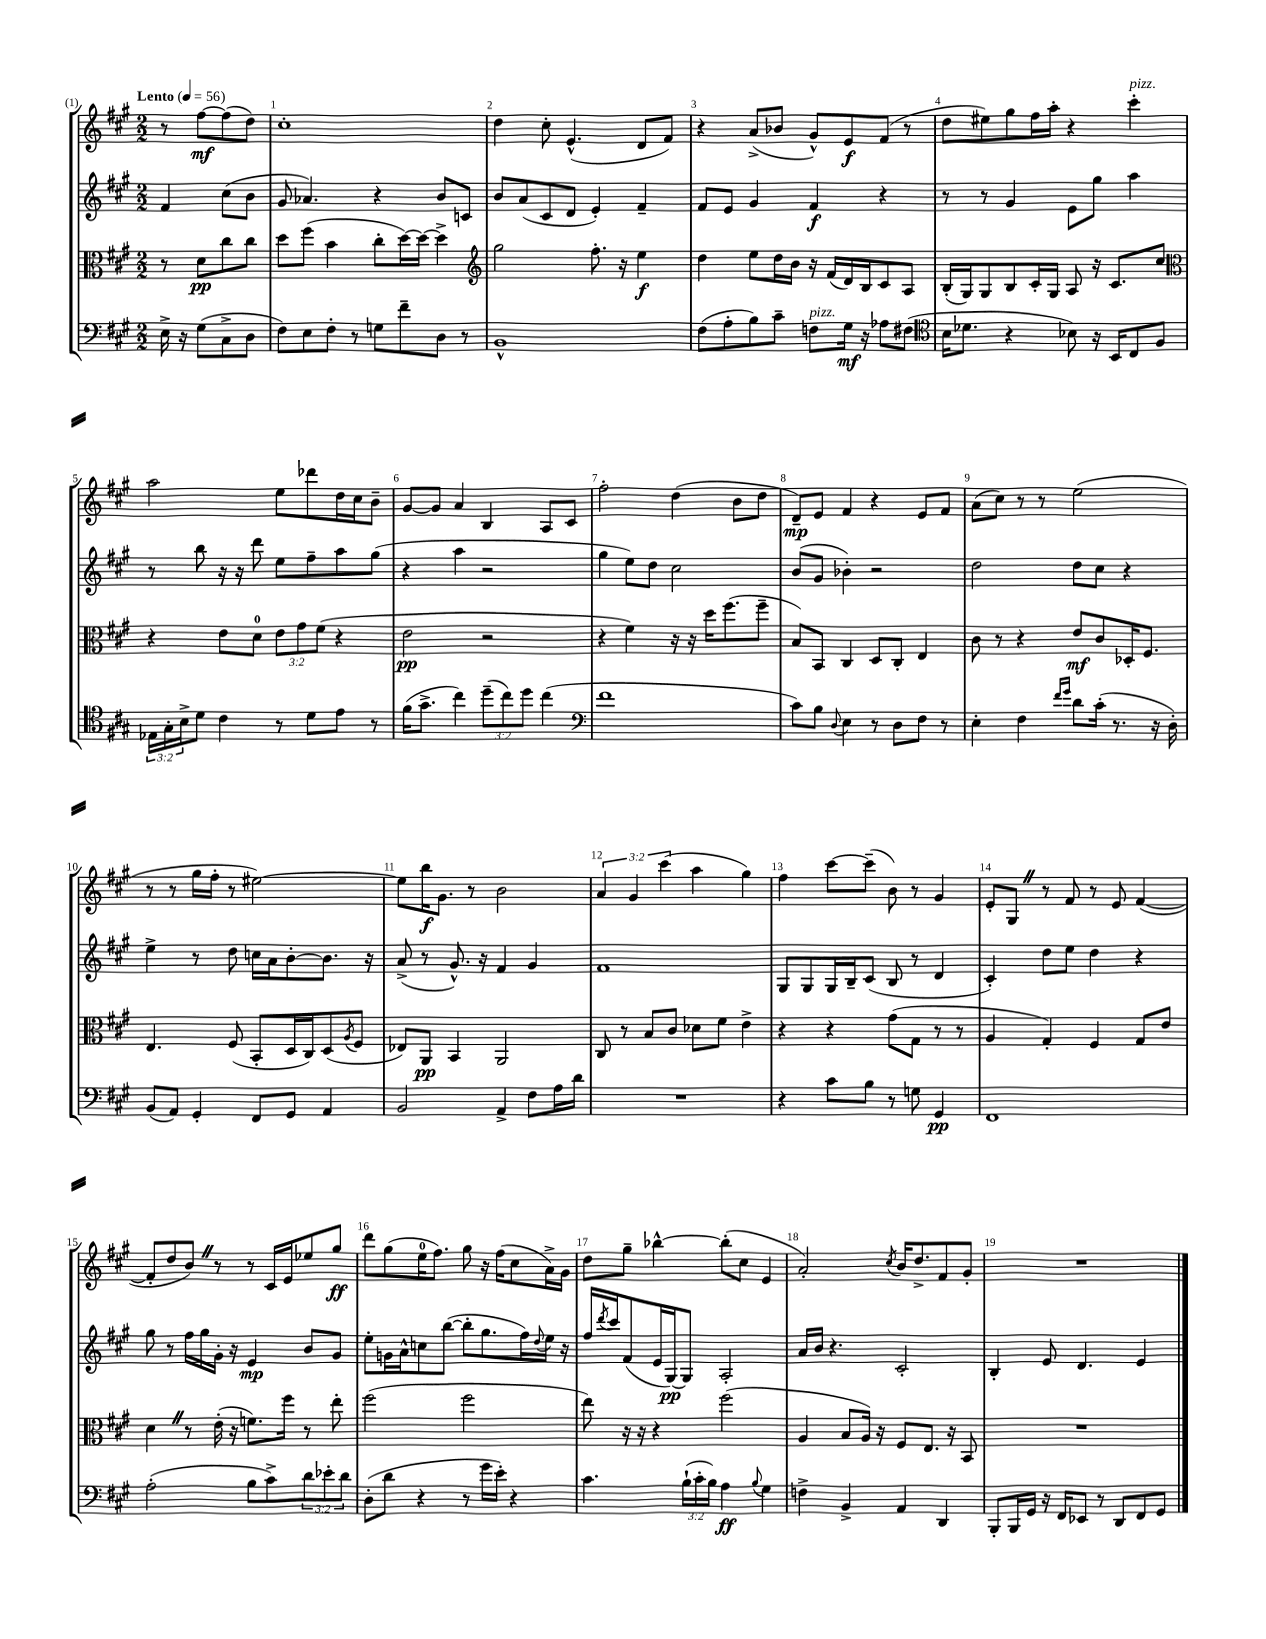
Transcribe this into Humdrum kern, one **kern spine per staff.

**kern	**kern	**kern	**kern
*staff4	*staff3	*staff2	*staff1
*clefF4	*clefC3	*clefG2	*clefG2
*k[f#c#g#]	*k[f#c#g#]	*k[f#c#g#]	*k[f#c#g#]
*M2/2	*M2/2	*M2/2	*M2/2
*MM56	*MM56	*MM56	*MM56
16E^\	8r	4f#/	8r
16r	.	.	.
(8G#\L	8d\L	.	[8ff#\L
8C#^\	8cc#\	(8cc#\L	(8ff#\]
8D\J	8cc#\J	8b\J	8dd\J)
=	=	=	=
8F#\L)	8dd\L	8g#/	1cc#'
8E\	(8ff#\J	4.a-/)	.
8F#'\J	4b\	.	.
8r	.	.	.
8G\L	8cc#'\L	4r	.
8f#~\	[16dd\L)	.	.
.	16dd\_JJ	.	.
8D\J	4dd^\]	8b/L	.
8r	.	8c/J	.
=	=	=	=
*	*clefG2	*	*
1BB^^	2gg#\	8b/L	4dd\
.	.	(8a/	.
.	.	8c#/	8cc#'\
.	.	8d/J	(4.e^^/
.	8.ff#'\	4e'/)	.
.	16r	.	.
.	4ee\	4f#~/	8d/L
.	.	.	8f#/J)
=	=	=	=
(8F#\L	4dd\	8f#/L	4r
8A'\	.	8e/J	.
8B\)	8ee\L	4g#/	(8a^/L
8c#~\J	16dd\L	.	8b-/J
.	16b\JJ	.	.
8F\L	16r	4f#/	8g#^^/L)
.	(16f#/LL	.	.
16G#\Jk	16d/)	.	8e/
16r	16B/J	.	.
8A-\L	8c#/	4r	(8f#/J
(8F#\J	8A/J	.	8r
=	=	=	=
*clefC4	*	*	*
16B\LK	(16B'/LL	8r	8dd\L
8.d-\J	16G#/J)	.	.
.	8G#/	8r	8ee#\)
4r	8B/	4g#/	8gg#\
.	16c#'/L	.	16ff#\L
.	16G#/JJ	.	16aa'\JJ
8B-\)	8A/	8e\L	4r
16r	16r	8gg#\J	.
16BB/LK	8.c#/L	.	.
8C#/	.	4aa\	4ccc#'\
8F#/J	8cc#/J	.	.
=	=	=	=
*	*clefC3	*	*
24E-\LL	4r	8r	2aa\
24G#'\	.	.	.
24B^\J	.	.	.
8d\J	.	8bb\	.
4c#\	8e\L	16r	.
.	.	16r	.
.	8d\J	8ddd\	.
8r	12e\L	8ee\L	8ee\L
.	12g#\	.	.
8d\L	.	8ff#~\	8ddd-\
.	(12f#\J	.	.
8e\J	4r	8aa\	16dd\L
.	.	.	16cc#\J
8r	.	(8gg#\J	8b~\J
=	=	=	=
(16f#\LK	2e\	4r	[8g#/L
8.g#^\J	.	.	.
.	.	.	8g#/]J
4cc#\)	.	4aa\	4a/
(12dd~\L	2r	2r	4B/
12cc#\)	.	.	.
12dd\J	.	.	.
(4cc#\	.	.	8A/L
.	.	.	8c#/J
=	=	=	=
*clefF4	*	*	*
1f#	4r	4gg#\	2ff#'\
.	4f#\)	8ee\L)	.
.	.	8dd\J	.
.	16r	2cc#\	(4dd\
.	16r	.	.
.	16dd\LK	.	.
.	(8.ff#\	.	.
.	.	.	8b\L
.	8ff#~\J	.	8dd\J
=	=	=	=
8c#\L)	8B/L)	(8b/L	8d~/L)
8B\J	8BB/J	8g#/J	8e/J
8qqD/	.	.	.
4E\	4C#/	4b-'\)	4f#/
8r	8D/L	2r	4r
8D\L	8C#'/J	.	.
8F#\J	4E/	.	8e/L
8r	.	.	8f#/J
=	=	=	=
4E'\	8c#\	2dd\	(8a\L
.	8r	.	8cc#\J)
4F#\	4r	.	8r
.	.	.	8r
16qqf#/LL	.	.	.
16qqg#/JJ	.	.	.
8d\L	8e/L	8dd\L	(2ee\
(16c#'\Jk	8c#/	8cc#\J	.
8.r	.	.	.
.	16D-'/K	4r	.
.	8.F#/J	.	.
16r	.	.	.
16D'\)	.	.	.
=	=	=	=
(8BB/L	4.E/	4ee^\	8r
8AA/J)	.	.	8r
4GG#'/	.	8r	16gg#\LL
.	.	.	16ff#'\JJ
.	(8F#/	8dd\	8r
8FF#/L	8BB'/L	16cc\LL	[2ee#\)
.	.	16a\J	.
8GG#/J	16D/L	[8b'\	.
.	16C#/J)	.	.
4AA/	(8D/	8.b\]J	.
.	8qA/	.	.
.	8F#/J	.	.
.	.	16r	.
=	=	=	=
2BB/	8E-/L)	(8a^/	8ee#\]L
.	8AA/J	8r	16bb\K
.	.	.	8.g#\J
.	4BB/	8.g#^^/)	.
.	.	.	8r
.	.	16r	.
4AA^/	2AA/	4f#/	2b\
8F#\L	.	4g#/	.
16A\L	.	.	.
16d\JJ	.	.	.
=	=	=	=
1r	8C#/	1f#	6a/
.	8r	.	.
.	.	.	6g#/
.	8B/L	.	.
.	.	.	(6ccc#\
.	8c#/J	.	.
.	8d-\L	.	4aa\
.	8f#\J	.	.
.	4e^\	.	4gg#\)
=	=	=	=
4r	4r	8G#/L	4ff#\
.	.	8G#/	.
8c#\L	4r	16G#/L	[8ccc#\L
.	.	16B~/J	.
8B\J	.	(8c#/J	(8ccc#~\]J
8r	(8g#\L	8B/	8b\)
8G\	8G#\J	8r	8r
4GG#/	8r	4d/	4g#/
.	8r	.	.
=	=	=	=
1FF#	4A/	4c#'/)	8e'/L
.	.	.	8G#/J
.	4G#'/)	8dd\L	8r
.	.	8ee\J	8f#/
.	4F#/	4dd\	8r
.	.	.	8e/
.	8G#/L	4r	([4f#/
.	8e/J	.	.
=	=	=	=
(2A'\	4d\	8gg#\	8f#'/]L
.	.	8r	8dd/
.	8r	16ff#\LL	8b/J)
.	.	16gg#\	.
.	(16e'\	16g#'\JJ	8r
.	16r	16r	.
8B\L	8.f\L)	4e/	8r
8c#^\)	.	.	16c#/LL
.	16ff#\Jk	.	16e/J
12d\	8r	8b/L	8ee-/
12e-'\	.	.	.
.	8ee'\	8g#/J	8gg#/J
12d\J	.	.	.
=	=	=	=
(8D'\L	(2ff#\	8ee'\L	8ddd\L
8d\J	.	16g\L	(8gg#\
.	.	16a^^\J	.
4r	.	8cc\	16ee\K
.	.	.	8.ff#\J)
.	.	([8bb\J	.
8r	2ff#\	8bb'\]L	8gg#\
16g#\LL	.	8.gg#\	16r
16e'\JJ)	.	.	(16ff#\LK
4r	.	.	8cc#\
.	.	16ff#\L)	.
.	.	8qqdd/	.
.	.	16ee\JJ	16a^\L)
.	.	16r	16g#\JJ
=	=	=	=
4.c#\	8ee\)	16ff#/LL	8dd\L
.	.	8qddd/	.
.	.	16ccc#/J	.
.	16r	(8f#/	8gg#~\J
.	16r	.	.
.	4r	16e/L	[4bb-^^\
.	.	[16G#/J)	.
(24B`\LL	.	8G#/]J	.
24c#'\	.	.	.
24B\JJ)	.	.	.
4A\	(2ff#\	2A'/	(8bb-'\]L
.	.	.	8cc#\J
8qqB/	.	.	.
4G#\	.	.	4e/
=	=	=	=
4F^\	4A/	16a/LL	2a'/)
.	.	16b/JJ	.
.	.	4.r	.
4BB^/	8B/L	.	.
.	16A/Jk)	.	.
.	16r	.	.
.	.	.	8qcc#/
4AA/	8F#/L	2c#'/	16b/LK
.	.	.	8.dd^/
.	8.E/J	.	.
4DD/	.	.	8f#/
.	16r	.	.
.	8BB/	.	8g#'/J
=	=	=	=
8BBB'/L	1r	4B'/	1r
16BBB/L	.	.	.
16GG#/JJ	.	.	.
16r	.	8e/	.
16FF#/LK	.	.	.
8EE-/J	.	4.d/	.
8r	.	.	.
8DD/L	.	.	.
8FF#/	.	4e/	.
8GG#/J	.	.	.
==	==	==	==
*-	*-	*-	*-
